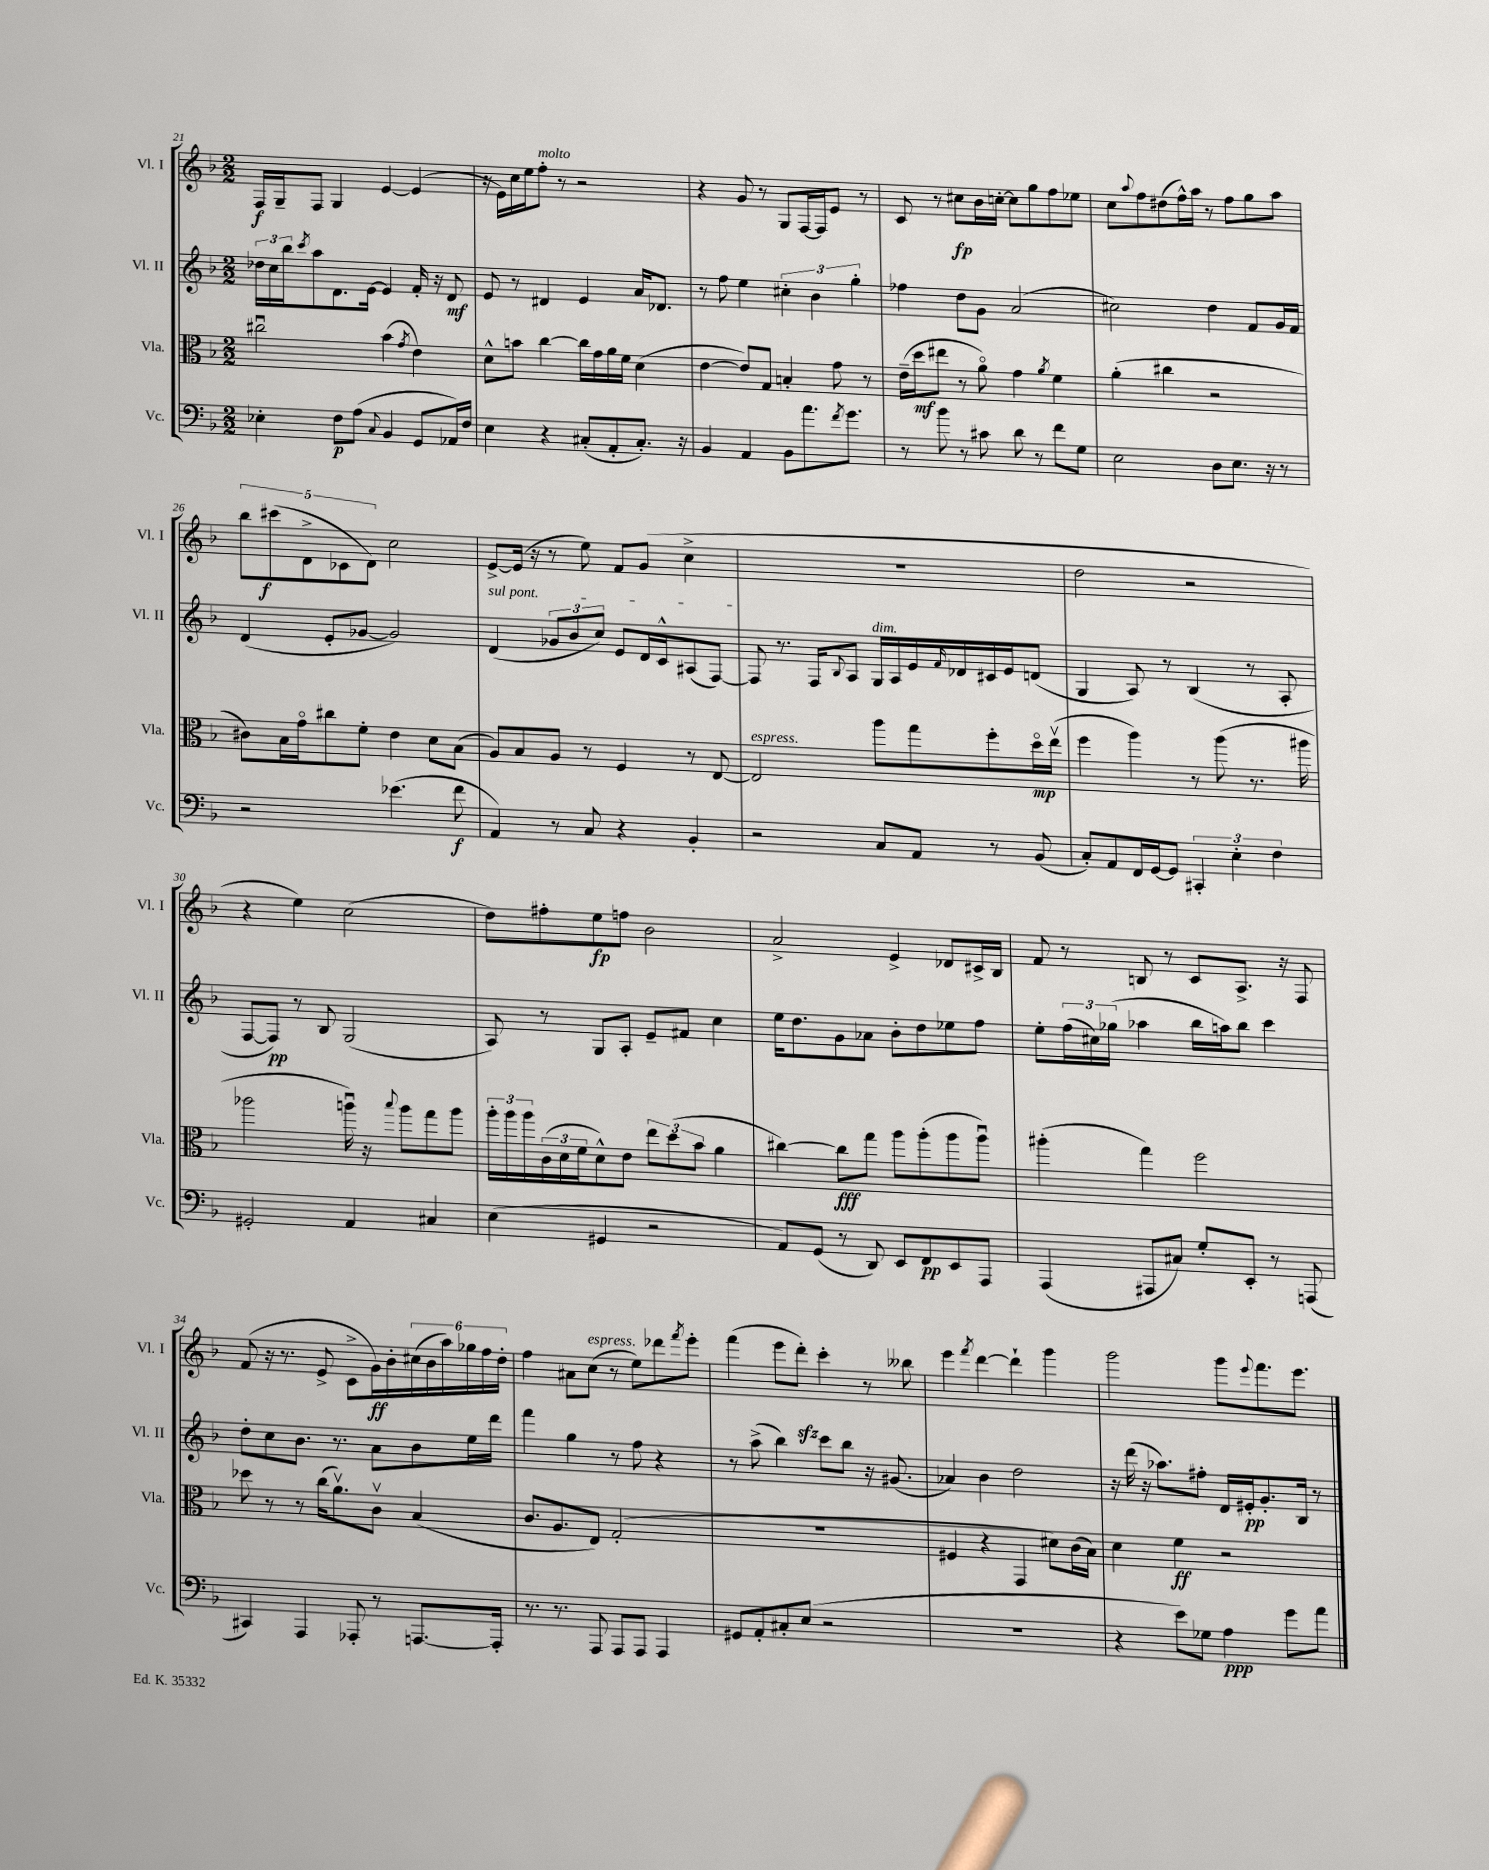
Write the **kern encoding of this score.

**kern	**dynam	**kern	**dynam	**kern	**dynam	**kern	**dynam
*part4	*part4	*part3	*part3	*part2	*part2	*part1	*part1
*staff4	*staff4	*staff3	*staff3	*staff2	*staff2	*staff1	*staff1
*I"Vc.	*	*I"Vla.	*	*I"Vl. II	*	*I"Vl. I	*
*I'Vc.	*	*I'Vla.	*	*I'Vl. II	*	*I'Vl. I	*
*clefF4	*	*clefC3	*	*clefG2	*	*clefG2	*
*k[b-]	*	*k[b-]	*	*k[b-]	*	*k[b-]	*
*M2/2	*	*M2/2	*	*M2/2	*	*M2/2	*
=21	=21	=21	=21	=21	=21	=21	=21
4E-X'\	.	2cc#Xu\	.	24dd-X\LL	.	16F/LL	f
.	.	.	.	24cc\	.	.	.
.	.	.	.	.	.	16G~/J	.
.	.	.	.	24bb-\J	.	.	.
.	.	.	.	8qccc/	.	.	.
.	.	.	.	8aa\	.	8F/J	.
8F\L	p	.	.	8.d\	.	4G/	.
(8A\J	.	.	.	.	.	.	.
.	.	.	.	[16e\Jk	.	.	.
8qqC/	.	.	.	.	.	.	.
4BB-/	.	(4b-\	.	4e/]	.	[4e/	.
.	.	8qg/	.	.	.	.	.
8GG/L	.	4e\)	.	16f'/	.	(4e/]	.
.	.	.	.	16r	.	.	.
16AA-X/L)	.	.	.	8d/	mf	.	.
16F/JJ	.	.	.	.	.	.	.
=22	=22	=22	=22	=22	=22	=22	=22
4E\	.	8d^^\L	.	8e/	.	16r	.
.	.	.	.	.	.	16e\LL)	.
.	.	8bn\J	.	8r	.	16cc\	.
.	.	.	.	.	.	16ee\J	.
!	!	!	!	!	!	!LO:TX:a:i:t=molto	!
4r	.	[4cc\	.	4d#X/	.	8ff'\J	.
.	.	.	.	.	.	8r	.
(8C#X'/L	.	16cc\LL]	.	4e/	.	2r	.
.	.	16g\	.	.	.	.	.
8AA'/	.	16a\	.	.	.	.	.
.	.	16f\JJ	.	.	.	.	.
8.C#'/J)	.	(4d\	.	16a/KL	.	.	.
.	.	.	.	8.d-X/J	.	.	.
16r	.	.	.	.	.	.	.
=23	=23	=23	=23	=23	=23	=23	=23
4BB-/	.	[4e\	.	8r	.	4r	.
.	.	.	.	8ff\	.	.	.
4AA/	.	8e/L])	.	4ee\	.	8g/	.
.	.	8G/J	.	.	.	8r	.
8BB-\L	.	4Bn'/	.	6cc#X'\	.	8G/L	.
8.a\	.	.	.	.	.	[16F/L	.
.	.	.	.	6b-\	.	.	.
.	.	.	.	.	.	16F/J]	.
.	.	8g\	.	.	.	8e/J	.
8qf/	.	.	.	.	.	.	.
8.g\J	.	.	.	.	.	.	.
.	.	.	.	6gg'\	.	.	.
.	.	8r	.	.	.	8r	.
=24	=24	=24	=24	=24	=24	=24	=24
8r	.	(16e~\LL	.	4ff-X\	.	8c/	.
.	.	16dd\J	mf	.	.	.	.
8b-\	.	8ee#X\J	.	.	.	8r	.
8r	.	8r	.	8dd\L	.	8cc#X\L	fp
8c#X\	.	8a\)	.	8g\J	.	16b-\L	.
.	.	.	.	.	.	[16ccn'\JJ	.
8d\	.	4g\	.	(2a/	.	8cc\L]	.
8r	.	.	.	.	.	8gg\	.
.	.	8qa/	.	.	.	.	.
8f\L	.	4f\	.	.	.	8ff\	.
8G\J	.	.	.	.	.	8ee-X\J	.
=25	=25	=25	=25	=25	=25	=25	=25
2E\	.	(4a'\	.	2cc#X\)	.	8cc\L	.
.	.	.	.	.	.	8qqaa/	.
.	.	.	.	.	.	8ff\	.
.	.	4cc#X\	.	.	.	(8dd#X\	.
.	.	.	.	.	.	16ff^^\L)	.
.	.	.	.	.	.	16aa\JJ	.
8D\L	.	2r	.	4dd\	.	8r	.
8.E\J	.	.	.	.	.	8ff\L	.
.	.	.	.	8f/L	.	8gg\	.
16r	.	.	.	.	.	.	.
8r	.	.	.	16g/L	.	8aa\J	.
.	.	.	.	16f/JJ	.	.	.
!!LO:LB:g=z
=26	=26	=26	=26	=26	=26	=26	=26
2r	.	8c#X\L)	.	(4d/	.	10bb-\L	.
.	.	.	.	.	.	(10ccc#X\	f
.	.	16B-\L	.	.	.	.	.
.	.	16g\J	.	.	.	.	.
.	.	.	.	.	.	10d^\	.
.	.	8cc#X\	.	8e'/L	.	.	.
.	.	.	.	.	.	10c-X\	.
.	.	8f'\J	.	[8g-X/J	.	.	.
.	.	.	.	.	.	10d\J)	.
(4.e-X\	.	4e\	.	2g-/])	.	2cc\	.
.	.	8d\L	.	.	.	.	.
8f\	f	(8B-\J	.	.	.	.	.
=27	=27	=27	=27	=27	=27	=27	=27
!	!	!	!	!LO:TX:a:i:t=sul pont.	!	!	!
4AA/)	.	8A/L)	.	(4d/	.	[8e^/L	.
.	.	8B-/	.	.	.	(16e/Jk]	.
.	.	.	.	.	.	16r	.
8r	.	8A/J	.	12g-X/L	.	8r	.
.	.	.	.	12b-/	.	.	.
8C/	.	8r	.	.	.	8ee\)	.
.	.	.	.	12cc/J)	.	.	.
4r	.	4F/	.	8e/L	.	8f/L	.
.	.	.	.	16d/L	.	(8g/J	.
.	.	.	.	16c^^/J	.	.	.
4BB-'/	.	8r	.	(8A#X/	.	4cc^\	.
.	.	[8E/	.	[8F/J)	.	.	.
=28	=28	=28	=28	=28	=28	=28	=28
!	!	!LO:TX:a:i:t=espress.	!	!	!	!	!
2r	.	2E/]	.	8F/]	.	1r	.
.	.	.	.	8.r	.	.	.
.	.	.	.	16F/KL	.	.	.
.	.	.	.	8qqB-/	.	.	.
.	.	.	.	8A/J	.	.	.
!	!	!	!	!LO:TX:a:i:t=dim.	!	!	!
8C/L	.	8aa\L	.	16G/LL	.	.	.
.	.	.	.	16A/	.	.	.
8AA/J	.	8gg\	.	16e/	.	.	.
.	.	.	.	16qqf/	.	.	.
.	.	.	.	16d-X/	.	.	.
8r	.	8ff'\	.	16c#X/	.	.	.
.	.	.	.	16e/J	.	.	.
(8BB-/	.	16dd\L	mp	(8dn/J	.	.	.
.	.	(16eev\JJ	.	.	.	.	.
=29	=29	=29	=29	=29	=29	=29	=29
8C'/L)	.	4ff\	.	4G/	.	2dd\	.
8AA/	.	.	.	.	.	.	.
16FF/L	.	4aa\)	.	8A/)	.	.	.
[16GG/J	.	.	.	.	.	.	.
8GG/J]	.	.	.	8r	.	.	.
6CC#X'/	.	8r	.	(4B-/	.	2r	.
.	.	(8aa\	.	.	.	.	.
6E'\	.	.	.	.	.	.	.
.	.	8.r	.	8r	.	.	.
6F\	.	.	.	.	.	.	.
.	.	.	.	8A'/	.	.	.
.	.	16aa#X\	.	.	.	.	.
!!LO:LB:g=z
=30	=30	=30	=30	=30	=30	=30	=30
2GG#X'/	.	2aa-X\	.	[8F/L	.	4r	.
.	.	.	.	8F/J])	pp	.	.
.	.	.	.	8r	.	4ee\)	.
.	.	.	.	8B-/	.	.	.
4AA/	.	16aanu\)	.	(2G/	.	(2cc\	.
.	.	16r	.	.	.	.	.
.	.	8qqbb-/	.	.	.	.	.
.	.	8aa\L	.	.	.	.	.
4C#X/	.	8gg\	.	.	.	.	.
.	.	8aa\J	.	.	.	.	.
=31	=31	=31	=31	=31	=31	=31	=31
(4E\	.	24aa'\LL	.	8A/)	.	8dd\L)	.
.	.	24aa\	.	.	.	.	.
.	.	24aa\	.	.	.	.	.
.	.	(24c\	.	8r	.	8ff#X'\	.
.	.	24d\	.	.	.	.	.
.	.	24f\J	.	.	.	.	.
4GG#X/	.	8d^^\)	.	8G/L	.	8ee\	fp
.	.	8e\J	.	8A'/J	.	8ffn\J	.
2r	.	12ee\L	.	8e~/L	.	2b-\	.
.	.	(12dd\	.	.	.	.	.
.	.	.	.	8f#X/J	.	.	.
.	.	12b-\J	.	.	.	.	.
.	.	4a\	.	4cc\	.	.	.
=32	=32	=32	=32	=32	=32	=32	=32
8AA/L)	.	[4cc#X\)	.	16ee\KL	.	2a^/	.
.	.	.	.	8.dd\	.	.	.
(8GG/J	.	.	.	.	.	.	.
8r	.	8cc#\L]	fff	8g\	.	.	.
8DD/)	.	8gg\J	.	8a-X\J	.	.	.
8EE/L	.	8aa\L	.	8b-'\L	.	4e^/	.
8FF/	pp	(8aa'\	.	8dd\	.	.	.
8EE/	.	8aa\	.	8ee-X\	.	8d-X/L	.
8AAA/J	.	8aau\J)	.	8ff\J	.	16c#X^/L	.
.	.	.	.	.	.	16B-/JJ	.
=33	=33	=33	=33	=33	=33	=33	=33
(4AAA/	.	(4aa#X'\	.	8ee'\L	.	8f/	.
.	.	.	.	(24ff\L	.	8r	.
.	.	.	.	24cc#X\)	.	.	.
.	.	.	.	(24gg-X\JJ	.	.	.
8AAA#X/L	.	4gg\)	.	4aa-X\	.	8Bn/	.
8C#X/J)	.	.	.	.	.	8r	.
8G'/L	.	2ff\	.	16bb-\LL	.	8c/L	.
.	.	.	.	16aan\J)	.	.	.
8EE'/J	.	.	.	8bb-\J	.	8.A^/J	.
8r	.	.	.	4ccc\	.	.	.
.	.	.	.	.	.	16r	.
(8AAAn/	.	.	.	.	.	8F/	.
!!LO:LB:g=z
=34	=34	=34	=34	=34	=34	=34	=34
4CC#X/)	.	8dd-X\	.	8dd'\L	.	(8f/	.
.	.	8r	.	8cc\	.	16r	.
.	.	.	.	.	.	8.r	.
4AAA/	.	8r	.	8.b-\J	.	.	.
.	.	(16cc\KL	.	.	.	8e^/	.
.	.	8.av\)	.	8.r	.	.	.
8AAA-X'/	.	.	.	.	.	8c^\L	.
8r	.	8cv\J	.	8a\L	.	16g\L)	ff
.	.	.	.	.	.	16b-'\	.
[8.AAAn/L	.	(4B-/	.	8b-\	.	(24cc#X\	.
.	.	.	.	.	.	24b-\	.
.	.	.	.	.	.	24aa\)	.
.	.	.	.	16ee\L	.	24gg-X\	.
.	.	.	.	.	.	24ff\	.
16AAA'/Jk]	.	.	.	16ddd\JJ	.	.	.
.	.	.	.	.	.	24dd'\JJ	.
=35	=35	=35	=35	=35	=35	=35	=35
8.r	.	8.c/L	.	4fff\	.	4ff\	.
8.r	.	8.A/	.	.	.	.	.
.	.	.	.	4gg\	.	8a#X\L	.
!	!	!	!	!	!	!LO:TX:a:i:t=espress.	!
8AAA/	.	8E/J)	.	.	.	(8cc\J	.
8AAA/L	.	(2G'/	.	8r	.	8r	.
8AAA/J	.	.	.	8ff\	.	8ee\L)	.
4AAA/	.	.	.	4r	.	8ddd-X\	.
.	.	.	.	.	.	8qfff/	.
.	.	.	.	.	.	8eee'\J	.
=36	=36	=36	=36	=36	=36	=36	=36
8GG#X/L	.	1r	.	8r	.	(4fff\	.
8AA'/	.	.	.	(8aa^\	.	.	.
8C#X'/	.	.	.	4bb-\)	.	8eee\L	.
(8E/J	.	.	.	.	.	8dddzz'\J)	.
2r	.	.	.	8ccc\L	.	4ccc'\	.
.	.	.	.	8bb-\J	.	.	.
.	.	.	.	16r	.	8r	.
.	.	.	.	(8.g#X/	.	.	.
.	.	.	.	.	.	8bb--X\	.
=37	=37	=37	=37	=37	=37	=37	=37
1r	.	4F#X/	.	4a-X/)	.	4eee\	.
.	.	.	.	.	.	8qfff/	.
.	.	4r	.	4b-\	.	[4ddd\	.
.	.	4GG/	.	2dd\	.	4ddd`\]	.
.	.	8d#X\L)	.	.	.	4ggg\	.
.	.	(16c\L	.	.	.	.	.
.	.	16B-\JJ)	.	.	.	.	.
=38	=38	=38	=38	=38	=38	=38	=38
4r	.	4d\	.	16r	.	2ggg\	.
.	.	.	.	(16ddd\	.	.	.
.	.	.	.	16r	.	.	.
.	.	.	.	8.aa-X\L)	.	.	.
8e\L)	.	4f\	ff	.	.	.	.
8G-X\J	.	.	.	8ff#X'\J	.	.	.
4A\	ppp	2r	.	16d/LL	.	8ggg\L	.
.	.	.	.	16e#X'/J	pp	.	.
.	.	.	.	.	.	8qqeee/	.
.	.	.	.	8.g'/	.	8.fff\	.
8g\L	.	.	.	.	.	.	.
.	.	.	.	16B-/Jk	.	8.eee\J	.
8a\J	.	.	.	8r	.	.	.
==	==	==	==	==	==	==	==
*-	*-	*-	*-	*-	*-	*-	*-
